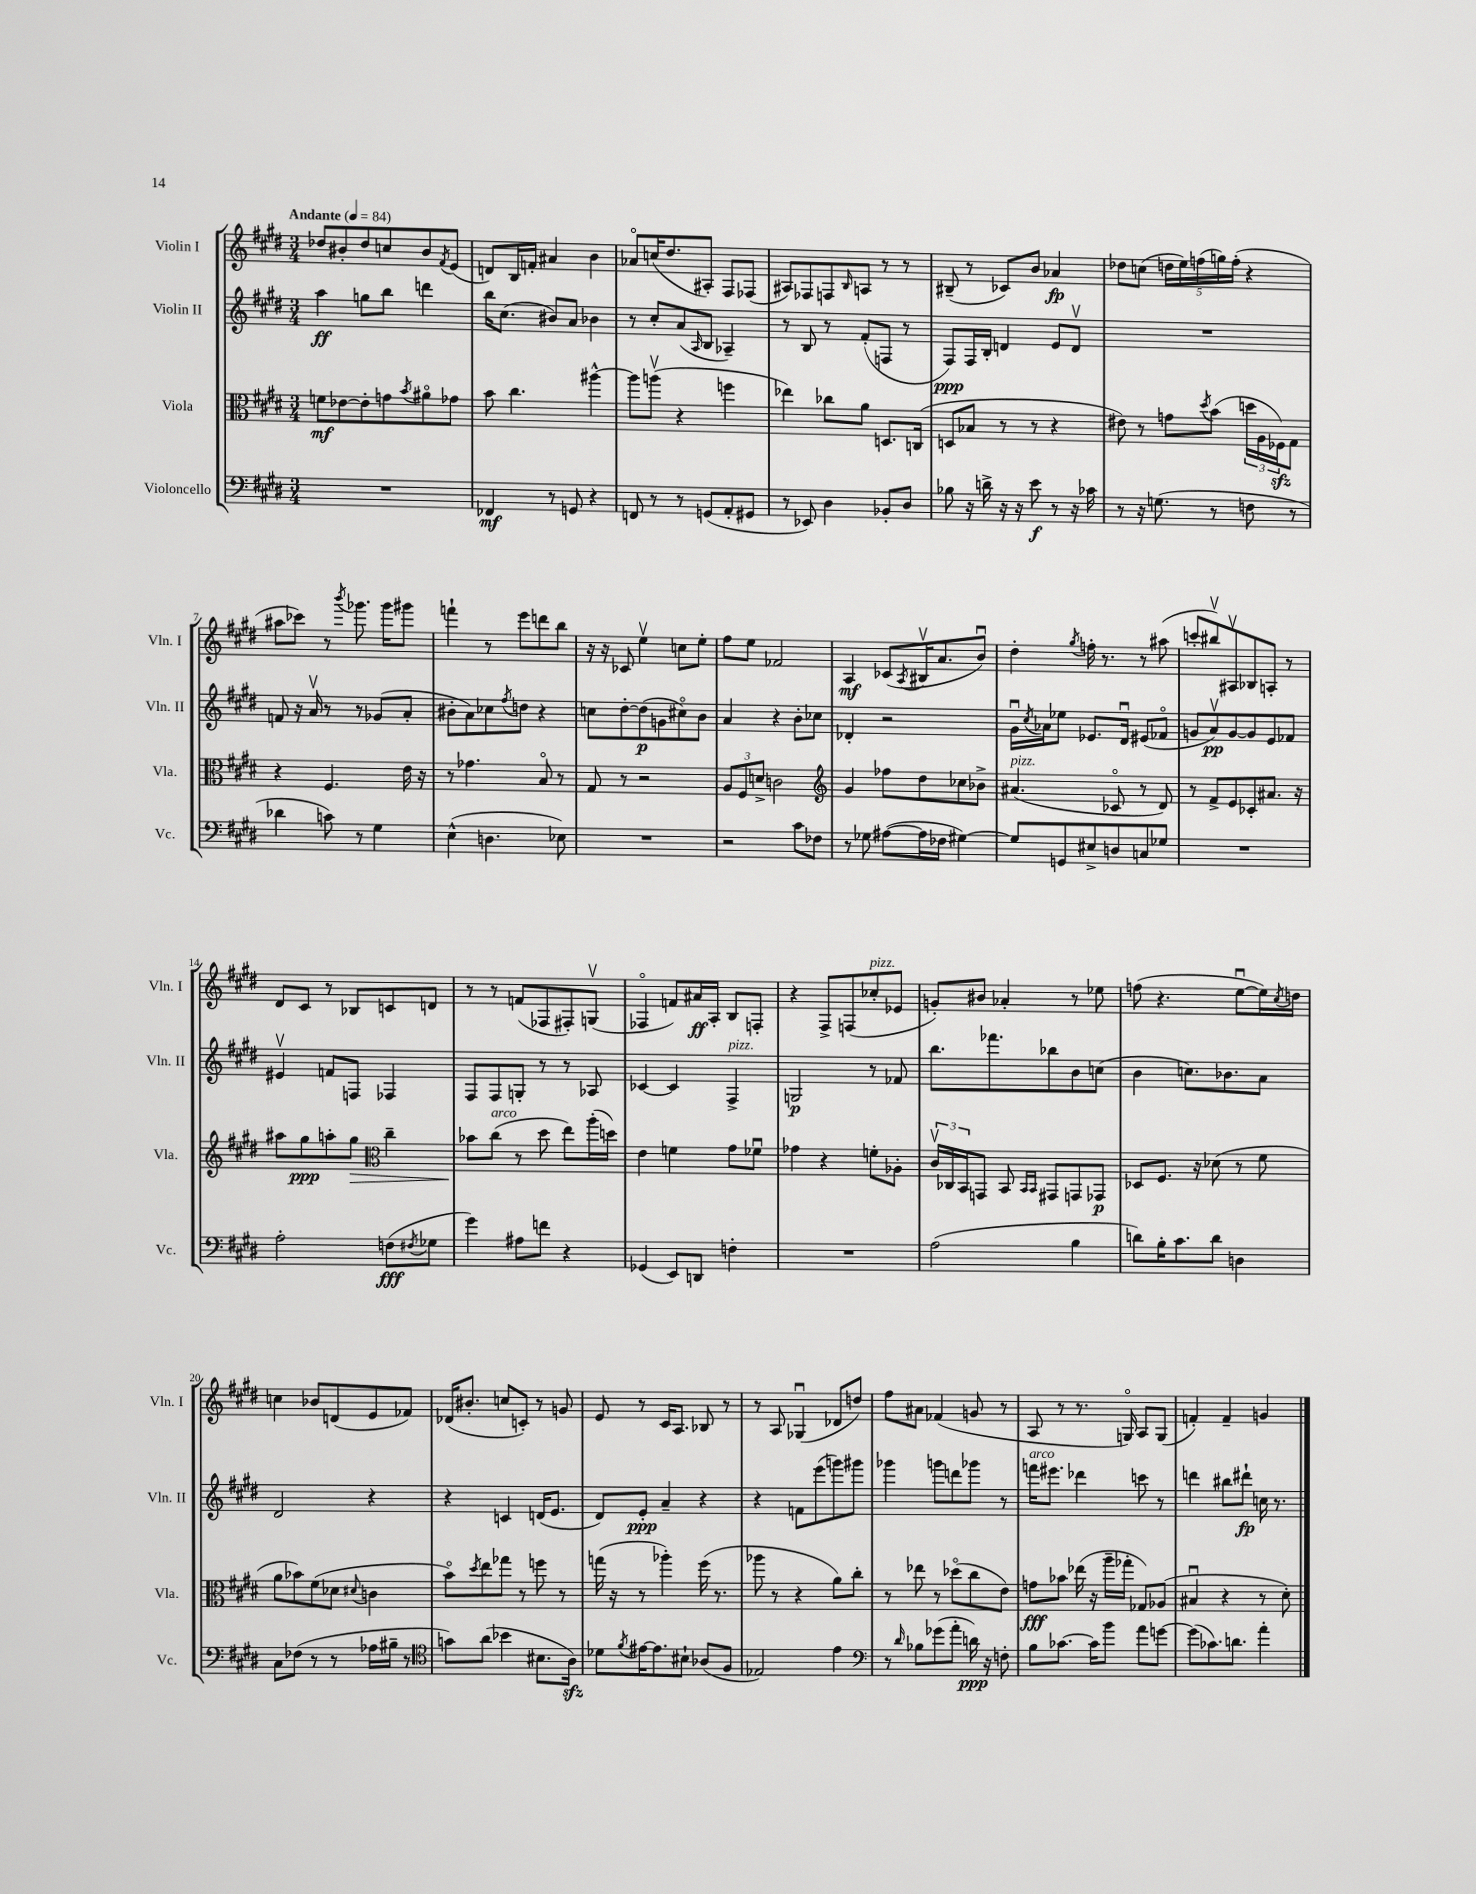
<<
\new StaffGroup <<
\new Staff = "s0" \with { instrumentName = "Violin I" shortInstrumentName = "Vln. I" } {
    \clef treble \key e \major \numericTimeSignature \time 3/4 \tempo "Andante" 4 = 84
    des''8 bis'8-. des''8 c''8 bis'8 \acciaccatura { fis'8 } e'8( |
    d'8) b16 f'16-. ais'4 b'4 |
    aes'8\flageolet c''16( dis''8. ais8-.) fis8 fes8( |
    ais8) fes8 f8 \grace { b16 } a8 r8 r8 |
    bis8--( r8 ces'8) b'8 aes'4\fp |
    des''8 c''8( \tuplet 5/4 { d''16 e''16) f''16( g''16) f''16-.( } r4 |
    ais''8 ces'''8) r8 \acciaccatura { b'''8 } ges'''8. ges'''16 gis'''8 |
    f'''4-! r8 e'''8 d'''8 b''8 |
    r16 r16 ces'8 e''4\upbow c''8 e''8-. |
    fis''8 e''8 fes'2 |
    a4\mf ces'8( \acciaccatura { a8 } bis16\upbow a'8. b'8\downbow) |
    dis''4-. \acciaccatura { gis''8 } f''16-. r8. r8 ais''8( |
    c'''8-. bis''8\upbow) ais8\upbow bes8 a8-. r8 |
    dis'8 cis'8 r8 bes8 c'8 d'8 |
    r8 r8 f'8( fes8 fis8-.) g8\upbow( |
    fes4\flageolet f'8) ais'16\ff a16-. b8 f8-. |
    r4 fis8-> f8( ces''8-.^\markup { \italic "pizz." } ees'8 |
    g'8-.) bis'8 aes'4-. r8 ees''8 |
    f''8( r4. e''8~\downbow e''16) \acciaccatura { cis''8 } d''16 |
    c''4 bes'8 d'8( e'8 fes'8) |
    des'16( bis'8.-. c''8 c'8-.) r8 g'8 |
    e'8 r8 cis'16 a8. bes8 r8 |
    r8 a8 ges4\downbow( des'8 d''8) |
    fis''8 ais'8 fes'4( g'8 r8 |
    a8 r8 r8. g16\flageolet) a8 g8( |
    f'4-.) f'4-- g'4 \bar "|." |
}
\new Staff = "s1" \with { instrumentName = "Violin II" shortInstrumentName = "Vln. II" } {
    \clef treble \key e \major \numericTimeSignature \time 3/4
    a''4\ff g''8 b''8 d'''4 |
    b''16 cis''8.( bis'8) a'8 bes'4 |
    r8 cis''8-. a'8( \grace { a16 } b8 aes4--) |
    r8 b8 r8 fis'8-.( f8 r8 |
    fis8\ppp) fis16 b16-. d'4 e'8 d'8\upbow |
    R2. |
    f'8 r16 a'16\upbow r8 r8 ges'8( a'8-. |
    bis'8-. a'8) ces''8 \acciaccatura { fis''8 } d''8 r4 |
    c''8 dis''8~-. dis''8\p( g'8 cis''8\flageolet) b'8 |
    a'4 r4 b'8-. ces''8 |
    des'4-. r2 |
    gis'16\downbow \acciaccatura { cis''8 } aes'16 ees''8 ees'8. dis'16\downbow eis'8( fes'8\flageolet |
    g'8 a'8\upbow\pp) g'8~ g'8 e'8 fes'8 |
    eis'4\upbow f'8 f8 fes4 |
    fis8 fis8 g8-. r8 r8 aes8 |
    ces'4~ ces'4 fis4->^\markup { \italic "pizz." } |
    g2\p r8 fes'8 |
    b''8. fes'''8. bes''8 b'8 c''8( |
    b'4 c''8.) bes'8. a'8 |
    dis'2 r4 |
    r4 c'4 d'16( e'8. |
    dis'8) e'8-.\ppp a'4-- r4 |
    r4 f'8 e'''8( g'''8) gis'''8 |
    ges'''4 g'''8 d'''8 ges'''8 r8 |
    f'''16^\markup { \italic "arco" } eis'''8. des'''4 c'''8 r8 |
    d'''4 bis''8 dis'''8-!\fp c''16 r8. \bar "|." |
}
\new Staff = "s2" \with { instrumentName = "Viola" shortInstrumentName = "Vla." } {
    \clef alto \key e \major \numericTimeSignature \time 3/4
    f'8\mf ees'8~ ees'8-. g'8 \acciaccatura { b'8 } ais'8\flageolet ges'8 |
    b'8 cis''4. ais''4~-^ |
    ais''8 a''8\upbow( r4 f''4 |
    ees''4) ces''8 a'8 d8. c16( |
    d8 bes8 r8 r8 r4 |
    eis'8) r8 g'8 \acciaccatura { dis''8 } b'8( \tuplet 3/2 { d''16 a16 fes16\sfz) } gis8 |
    r4 fis4. e'16 r16 |
    r8 ges'4. b8\flageolet r8 |
    gis8 r8 r2 |
    \tuplet 3/2 { a8 fis8 d'8-> } c'2 |
    \clef treble gis'4 fes''8 dis''8 ces''8 bes'8-> |
    ais'4.^\markup { \italic "pizz." }( ces'8\flageolet r8 dis'8) |
    r8 fis'8-> e'8 ces'8-. ais'8. r16 |
    ais''8 gis''8\ppp a''8-. gis''8\> \clef alto cis''4-- |
    bes'8\! cis''8^\markup { \italic "arco" }( r8 dis''8 e''8) a''16-.( d''16) |
    e'4 f'4 gis'8 fes'8\downbow |
    ges'4 r4 f'8-. aes8-. |
    \tuplet 3/2 { cis'16\upbow ces16 b,16 } g,8 b,8 \grace { b,16 b,16 } gis,8 g,8 ges,8\p |
    des8 fis8. r16 des'8( r8 fis'8 |
    a'8 bes'8) fis'8( des'8 \appoggiatura { dis'8 } c'4 |
    b'8\flageolet) \acciaccatura { dis''8 } e''8 ges''8 r8 f''8 r8 |
    g''16( r16 r8 aes''4-.) fis''16( r8. |
    aes''8 r8 r4 a'8) cis''8-. |
    r8 ees''8 r8 des''8\flageolet( cis''8 e'8) |
    g'8\fff bes'8 ees''16( r16 a''16-- ges''16-. ges8) aes8( |
    bis4\downbow r4 r8 dis'8-.) \bar "|." |
}
\new Staff = "s3" \with { instrumentName = "Violoncello" shortInstrumentName = "Vc." } {
    \clef bass \key e \major \numericTimeSignature \time 3/4
    R2. |
    fes,4\mf r8 g,8 r4 |
    f,8 r8 r8 g,8( a,8-. gis,8 |
    r8 ees,8) dis4 bes,8-. dis8 |
    bes8 r16 d'16-> r16 r16 e'8\f r8 r16 ces'16 |
    r8 r16 g8.( r8 f8 r8 |
    des'4 c'8) r8 gis4 |
    e4-^( d4. ees8) |
    R2. |
    r2 cis'8 fes8 |
    r8 ges8 ais8~( ais16 fes16 gis4~) |
    gis8 g,8 eis8-> d8 c8 ges8 |
    R2. |
    a2-. f8\fff( \acciaccatura { fis8 } ges8 |
    gis'4) ais8 f'8 r4 |
    ges,4( e,8) d,8 f4-. |
    R2. |
    a2( b4 |
    d'8) b16-. cis'8. d'8 d4 |
    cis8 fes8( r8 r8 aes16 bis16-- r8 |
    \clef tenor g'8) a'8( bes'4 bis8. a16\sfz) |
    des'8 \acciaccatura { fis'8 } eis'16~ eis'8. bis8-! aes8( fis8 |
    ees2) e'4 |
    \clef bass r8 \grace { dis'16 } bes8 ges'8( a'8-. d'16\ppp) r16 f8-. |
    b8 ces'8.~ ces'16 b'8 a'8 g'8~ |
    g'8( ces'8.) d'8. a'4-. \bar "|." |
}
>>
>>
